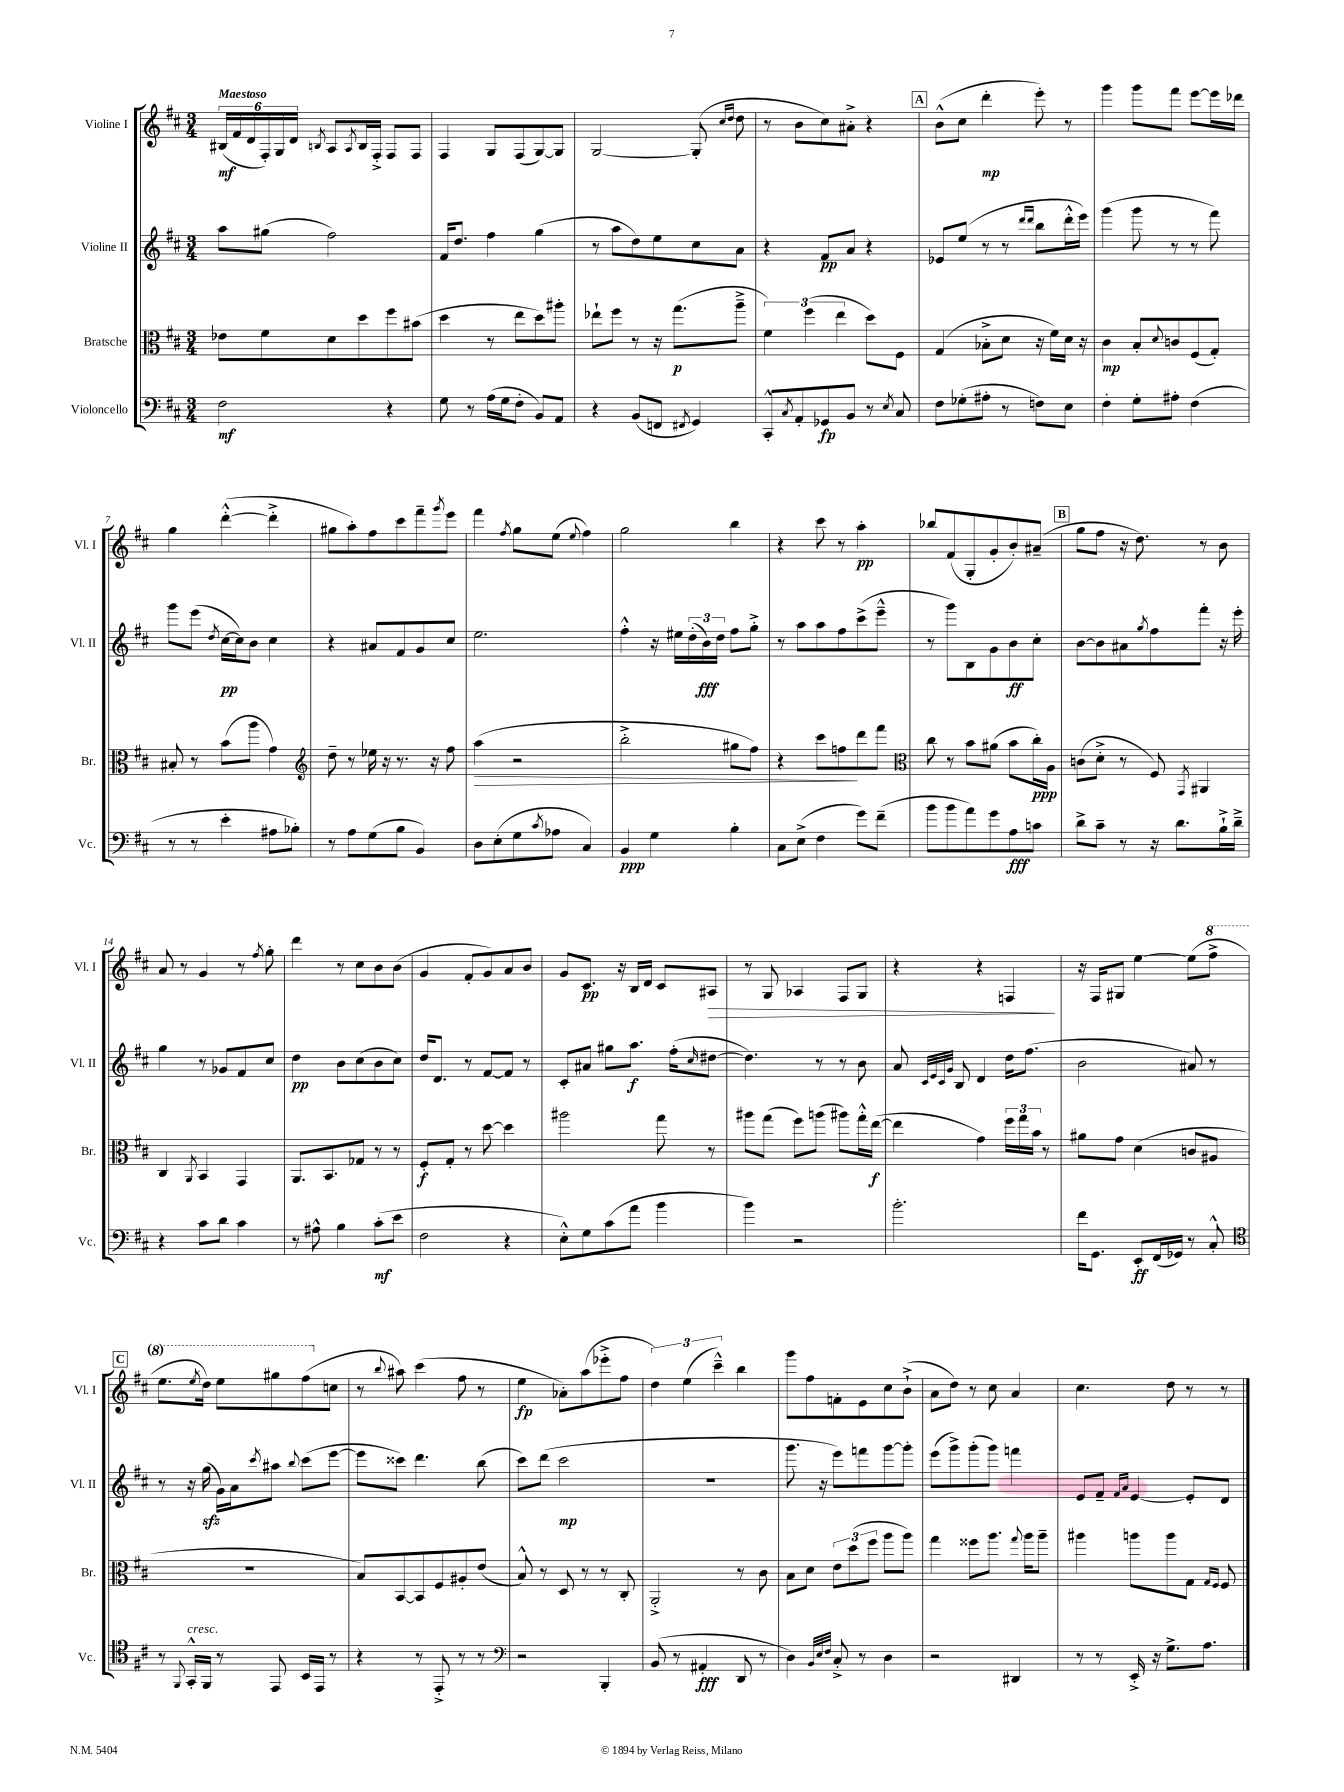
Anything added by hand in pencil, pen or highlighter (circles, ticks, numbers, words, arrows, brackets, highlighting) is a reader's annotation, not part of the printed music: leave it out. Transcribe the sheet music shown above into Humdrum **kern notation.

**kern	**kern	**kern	**kern
*staff4	*staff3	*staff2	*staff1
*clefF4	*clefC3	*clefG2	*clefG2
*k[f#c#]	*k[f#c#]	*k[f#c#]	*k[f#c#]
*M3/4	*M3/4	*M3/4	*M3/4
2F#	8e-	8aa	(24B#
.	.	.	24f#
.	.	.	24d
.	8f#	(8gg#	24F#')
.	.	.	24G
.	.	.	24d
.	.	.	8qB
.	8d	2ff#)	8A
.	.	.	8qA
.	8dd	.	16B
.	.	.	16F#'^
4r	8ff#	.	8F#
.	(8b#	.	8F#
=	=	=	=
8G	4dd	16f#	4F#
.	.	8.dd	.
8r	.	.	.
(16A	8r	4ff#	8G
16G	.	.	.
8F#'	8ee	.	(8F#
8BB)	8dd)	(4gg	[8G)
8AA	8aa#'	.	8G]
=	=	=	=
4r	8ee-`	8r	[2G
.	8ff#	8aa	.
(8BB	8r	8dd)	.
8FF	16r	8ee	.
.	(8.gg	.	.
8qFF#	.	.	.
4GG)	.	8cc#	(8G']
.	.	.	16qqcc#
.	.	.	16qqdd
.	8aa~^	8a	8dd
=	=	=	=
8CC#'^^	6f#)	4r	8r
8qC#	.	.	.
8AA'	.	.	8b
.	(6ff#	.	.
8GG-	.	8f#	8cc#)
.	6ee	.	.
8BB	.	8a	8a#'^
8r	8dd)	4r	4r
8qE	.	.	.
8C#	8F#	.	.
=	=	=	=
8F#	(4G	8e-	(8b^^
(8G-'	.	(8ee	8cc#
8A#'	8B-'^	8r	4ddd'
8r	8d	8r	.
.	.	16qqddd	.
.	.	16qqddd	.
8F)	16r	8bb	8eee')
.	16f#)	.	.
8E	16d	16ddd'^^	8r
.	16r	16eee)	.
=	=	=	=
4F#'	4c#	(4ggg	4ggg
8G'	8B'	8ggg	8ggg
.	8qqd	.	.
8A#'	8c	8r	8fff#
(4F#	(8F#	8r	[8eee
.	8G')	8fff#)	16eee]
.	.	.	16ddd-
=	=	=	=
8r	8B#'	8ggg	4gg
8r	8r	(8eee	.
.	.	8qdd	.
4e'	(8b	[16cc#	([4ddd'^^
.	.	16cc#])	.
.	8aa	8b	.
8A#	4g)	4cc#	4ddd'^]
8B-')	.	.	.
=	=	=	=
*	*clefG2	*	*
8r	8dd~	4r	8gg#
8A	8r	.	8aa')
(8G	16ee-	8a#	8ff#
.	16r	.	.
8B	8.r	8f#	8ccc#
4BB)	.	8g	8fff#~
.	16r	.	.
.	.	.	8qggg
.	8ff#	8cc#	8eee
=	=	=	=
8D	(4aa	2.ee	4fff#
(8E'	.	.	.
.	.	.	8qff#
8G	2r	.	8gg
8qc#	.	.	.
8A-	.	.	(8ee
.	.	.	8qqee
4C#)	.	.	4ff#)
=	=	=	=
4BB	2bb'^	4ff#'^^	2gg
4G	.	16r	.
.	.	16ee#	.
.	.	(24dd'	.
.	.	24b)	.
.	.	24dd	.
4B'	8gg#	8ff#	4bb
.	8ff#)	8gg'^	.
=	=	=	=
8C#	4r	8r	4r
(8E^	.	8aa	.
4F#	8ccc#	8aa	8ccc#
.	8ff	8ff#	8r
8g)	8ddd	(8ccc#^	4aa'
(8f#~	8fff#	8eee~^^	.
=	=	=	=
*	*clefC3	*	*
8b	8cc#	8r	8bb-
8b	8r	8ggg)	(8f#
8a)	8b	8B	8G'
8g	(8a#	8g	8g'
8A	8b	8b	8b')
8c	16cc#')	8cc#'	(8a#~
.	16A	.	.
=	=	=	=
8d^	(8c	[8b	8gg
8c#~	8d'^	8b]	8ff#
8r	8r	8a#	16r
.	.	.	8.dd)
.	.	8qgg	.
16r	8F#)	8ff#	.
8.d	.	.	.
.	8qGG	.	.
.	4AA#	8fff#'	8r
16B`^	.	16r	8b
16d~^	.	16eee'	.
=	=	=	=
4r	4C#	4gg	8a
.	.	.	8r
.	8qAA	.	.
8c#	4BB	8r	4g
8d	.	8g-	.
4c#	4GG	8f#	8r
.	.	.	8qff#
.	.	8cc#	8gg'
=	=	=	=
8r	8.AA	4dd	4ddd
8A#^^	.	.	.
.	8.BB	.	.
4B	.	8b	8r
.	8G-	(8cc#	8cc#
(8c#'	8r	8b	8b
8e	8r	8cc#)	(8b
=	=	=	=
2F#	8F#'	16dd	4g
.	.	8.d	.
.	8G'	.	.
.	8r	8r	8f#'
.	[8dd	[8f#	8g)
4r	4dd]	8f#]	8a
.	.	8r	8b
=	=	=	=
8E'^^)	2aa#	8c#'	8g
8G	.	8a#	8.c#
(8c#	.	8gg#	.
.	.	.	16r
8a	.	8.aa	16B
.	.	.	16d
4b	8gg	.	8c#
.	.	(16ff#'	.
.	.	16qqcc#	.
.	8r	[8dd#	8A#
=	=	=	=
4b)	8aa#	4.dd#])	8r
.	(8gg	.	8G
2r	8ff#)	.	4A-
.	(8aa	8r	.
.	8aa#)	8r	8F#
.	16gg'^^	8b	8G
.	([16ee	.	.
=	=	=	=
2.b'	4ee]	8a	4r
.	.	32qqc#	.
.	.	32qqe	.
.	.	32qqc#	.
.	.	32qqg	.
.	.	8B	.
.	4g)	4d	4r
.	24ff#	16dd	4F
.	24gg	.	.
.	.	(8.ff#	.
.	24b	.	.
.	8r	.	.
=	=	=	=
16f#	8a#	2b	16r
8.GG	.	.	16F#
.	8g	.	8G#
8EE'	(4d	.	[4ee
(16FF#	.	.	.
16GG-)	.	.	.
8r	8c	8a#)	(8ee]
8C#'^^	8A#	8r	8fff#^
=	=	=	=
*clefC4	*	*	*
8r	2.r	8r	8.eee
8qqFF#	.	.	.
16GG'^^	.	16r	.
.	.	.	8qeee
16FF#	.	(16gg	16ddd)
8r	.	16g)	8eee
.	.	16a	.
.	.	8qccc#	.
8EE	.	8aa#	8ggg#
.	.	8qqbb	.
16BB	.	(8ccc#	(8fff#
16EE	.	.	.
8r	.	[8eee	8cc
=	=	=	=
4r	8B)	8eee]	8r
.	.	.	8qqbb
.	[8BB	8ccc##)	8aa#)
8r	8BB]	4.ddd	(4ccc#
8EE'^	8F#	.	.
8r	8A#'	.	8ff#
8r	(8e	(8bb	8r
=	=	=	=
*clefF4	*	*	*
2r	8B^^)	8ccc#)	4ee
.	8r	(8ddd	.
.	8D	2ccc#	8a-')
.	8r	.	(8aa
4BBB'	8r	.	8eee-'^
.	8C#'	.	8ff#
=	=	=	=
(8BB	2AA'^	2.r	6dd)
8r	.	.	.
.	.	.	(6ee
4AA#'	.	.	.
.	.	.	6ccc#~^^)
8DD	8r	.	4bb
8r	8c#	.	.
=	=	=	=
4D)	8B	8.ggg	8ggg
.	8d	.	8ff#
.	.	16r	.
32qqBB	.	.	.
32qqE	.	.	.
32qqF#	.	.	.
8C#'^	12e	8eee)	8f'
.	(12dd	.	.
8r	.	8fff	8e
.	12ff#	.	.
4D	8aa	[8ggg	8cc#
.	8aa)	8ggg']	(8b`^
=	=	=	=
2r	4gg	(8eee	8a
.	.	8ggg^)	8dd)
.	8ff##	(8ggg'	8r
.	8.aa	8ggg)	8cc#
4DD#	.	4fff	4a
.	8qqgg	.	.
.	16aa	.	.
.	8aa~	.	.
=	=	=	=
8r	4aa#	8e	4.cc#
8r	.	8f#~	.
.	.	16qqf#	.
.	.	16qqa	.
16EE'^	8aa	[4e	.
16r	.	.	.
8.G^	8aa	.	8dd
.	8G	8e']	8r
8.A	.	.	.
.	16qqG	.	.
.	16qqF#	.	.
.	8F#	8d	8r
==	==	==	==
*-	*-	*-	*-
